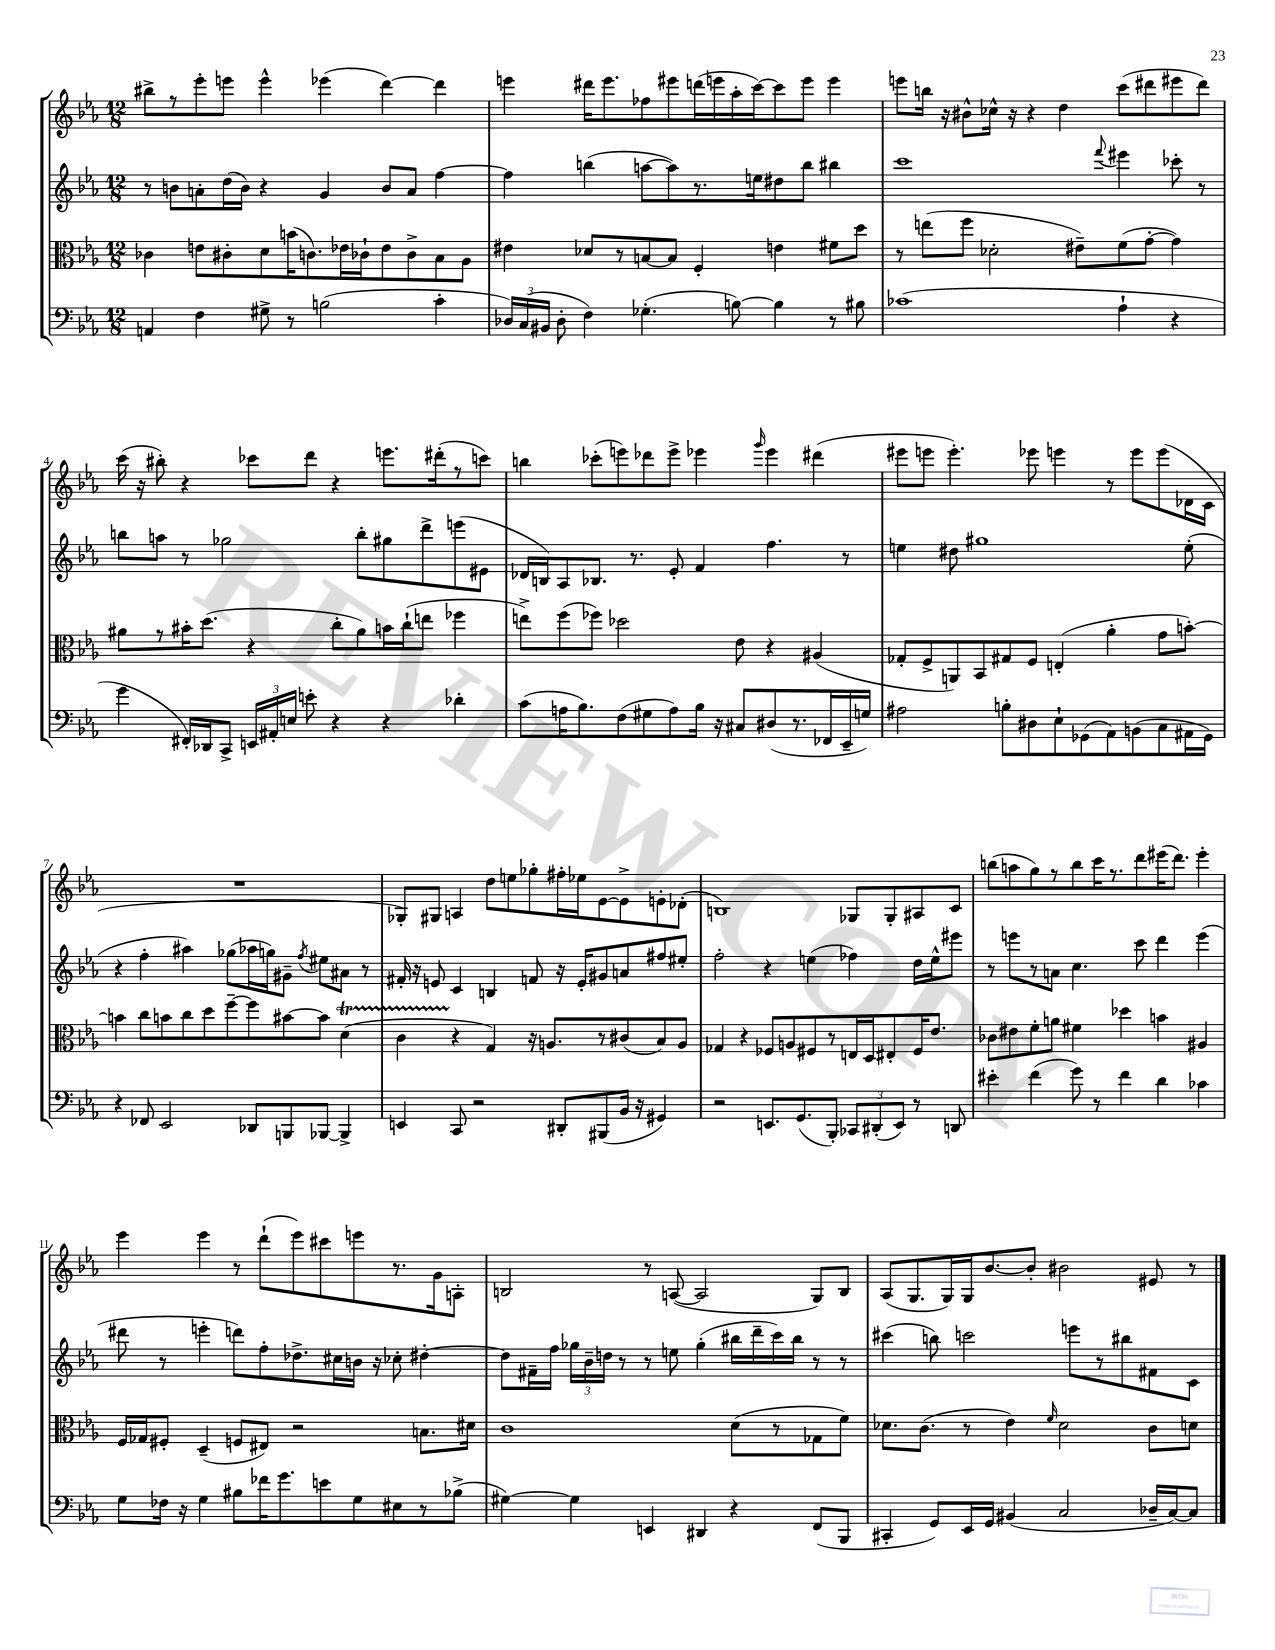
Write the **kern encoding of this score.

**kern	**kern	**kern	**kern
*staff4	*staff3	*staff2	*staff1
*clefF4	*clefC3	*clefG2	*clefG2
*k[b-e-a-]	*k[b-e-a-]	*k[b-e-a-]	*k[b-e-a-]
*M12/8	*M12/8	*M12/8	*M12/8
4AA/	4c-\	8r	8bb#^\L
.	.	8b\L	8r
4F\	8e\L	8a'\	8eee-'\
.	8c#'\	(16dd\L	8eee\J
.	.	16b\JJ)	.
8G#^\	8d\	4r	4eee^^\
8r	(16b\K	.	.
.	8.c\)	.	.
(2B\	.	4g/	(4eee-\
.	16e-\L	.	.
.	16c-`\J	.	.
.	8e-\	8b/L	[4ddd\)
.	8c-^\	8a/J	.
4c'\	8B-\	[4ff\	4ddd\]
.	8A-\J	.	.
=	=	=	=
24D-/LL)	4e#\	4ff\]	4eee\
(24C/	.	.	.
24BB#/JJ	.	.	.
8D-'\	.	.	.
4F\)	8d-/L	(4bb\	16ddd#\LK
.	.	.	8.eee\
.	8r	.	.
(4.G-'\	[8B/	[8aa\L	8ff-\
.	8B/]J	8aa\])	8eee#\
.	4F'/	8.r	(16ddd\L
.	.	.	16eee\
[8B\)	.	.	16aa-'\
.	.	16ee\k	[16ccc\J)
4B\]	4e\	8dd#\	8ccc\]
.	.	8bb\J	8eee\J
8r	8f#\L	4bb#\	4eee\
8B#\	8dd\J	.	.
=	=	=	=
(1c-	8r	1ccc	8eee\L
.	(8ee\L	.	16bb\Jk
.	.	.	16r
.	8ff\J	.	8b#^^\L
.	2d-'\	.	16cc-^^\Jk
.	.	.	16r
.	.	.	4r
.	.	.	4dd\
.	8e#~\L)	.	.
.	.	8qqfff/	.
4A-`\	(8f\	4eee#\	(8ccc\L
.	[8g'\J	.	8ddd#\
4r	4g\])	8ccc-'\	8eee#\
.	.	8r	8ddd#\J)
=	=	=	=
4g\	8a#\L	8bb\L	(16ccc\
.	.	.	16r
.	8r	8aa\J	8bb#'\)
16FF#'/LL)	16b#'\K	8r	4r
16DD-/J	(8.dd\J	.	.
8CC^/J	.	2gg-\	.
24EE/LL	4r	.	8ccc-\L
24AA#'/	.	.	.
24E/JJ	.	.	.
8e'\	.	.	8ddd\J
4r	8cc'\L	.	4r
.	8a#\)	8bb'\L	.
4r	16b\L	8gg#\	8.eee\L
.	(16cc`\J	.	.
.	8ee\J	8ddd^\	.
.	.	.	(16ddd#'\k
4d-'\	4ff-\	(8eee\	8r
.	.	8e#\J	8ccc\J)
=	=	=	=
(8c\L	8ee^\L)	16d-/LL	4bb\
.	.	16B/J)	.
16A\K	(8ff\	8A-/	.
8.B-\)	.	.	.
.	8ff-\J)	8.B-/J	(8ccc-'\L
(8F\	2dd-\	.	8eee\)
.	.	8.r	.
8G#\	.	.	8ddd-\
8A\)	.	8e-'/	8eee^\J
16B-\Jk	.	4f/	4eee-\
16r	.	.	.
8C#/L	8e-\	.	.
.	.	.	16qqggg/
(8D#/	4r	4.ff\	4eee-\
8.r	.	.	.
.	(4A#/	.	(4ddd#\
16FF-/L	.	.	.
16EE-~/	.	8r	.
16G/JJ)	.	.	.
=	=	=	=
2A#\	8G-'/L	4ee\	8eee#\L
.	8F^/	.	8eee\J
.	8AA/)	8dd#\	4.eee'\)
.	8BB-/	1gg#	.
8B'\L	8G#/	.	.
8D#\	8F/J	.	8eee-\
8E-`\	(4E'/	.	4eee\
(8GG-\	.	.	.
8AA-\)	4a-'\	.	8r
(8BB\	.	.	8eee\L
8C\	8g\L	.	(8eee\
16AA#\L	[8b'\J)	(8ee'\	16d-\L
16GG-\JJ)	.	.	16c\JJ
=	=	=	=
4r	4b\]	4r	1.r
8FF-/	8cc\L	4ff'\	.
2EE-/	8b\	.	.
.	8cc\	4aa#\)	.
.	8dd\	.	.
.	[8ff~\	(8gg-\L	.
8DD-/L	8ff\]	16aa-\L	.
.	.	16gg\J)	.
8BBB/	[8b#\	8g#~\J	.
.	.	8qff/	.
[8BBB-/J	8b#\]J	8ee#\L	.
4BBB-^/]	(4d\	8a#\J	.
.	.	8r	.
=	=	=	=
4EE/	4c\	16f#'/	8G-'/L)
.	.	16r	.
.	.	8e/	8G#/J
8CC/	4r	4c/	4A/
2r	.	.	.
.	4G/)	4B/	8dd\L
.	.	.	8ee\
.	16r	8f/	8gg-'\
.	8.A/L	.	.
8DD#'/L	.	16r	16ff#'\L
.	.	16e'/LK	16ee-\J
(8BBB#/	8r	8g#/	[8e-\
16BB-/Jk	(8c#/	8a/	8e-^\]
16r	.	.	.
4GG#/)	8B-/)	8ff#/	8e'\
.	8A/J	8ee#'/J	(8d-'\J
=	=	=	=
2r	4G-/	2ff'\	1B)
.	4r	.	.
8.EE/L	8F-/L	4r	.
.	8A/	.	.
(8.GG/	.	.	.
.	8F#/	(4ee\	.
8BBB-'/J)	8r	.	.
12CC-/L	16E/L	4ff-\)	8G-/L
.	16D/J	.	.
(12DD#'/	.	.	.
.	8E#'/	.	8G-'/
12EE/J)	.	.	.
8r	16F#/K	16dd\LL	8A#/
.	8.e-/J	16ee^^\J	.
8DD/	.	8eee#\J	8c/J
=	=	=	=
4e#'\	8c-\L	8r	(8bb\L
.	8e#\	8eee\L	8aa\
(4f\	8f'\	8r	8gg\)
.	8a\J	8a\J	8r
8g\)	4f#\	4.cc\	8bb\
8r	.	.	16ccc\K
.	.	.	8.r
4f\	4dd-\	.	.
.	.	8ccc\	8ddd\
4d\	4b\	4ddd\	(16eee#\K
.	.	.	8.ddd\J)
4c-\	4A#/	(4eee\	4eee#'\
=	=	=	=
8G\L	16F/LL	8ddd#\	4eee-\
.	16G-/J	.	.
16F-\Jk	8F#'/J	8r	.
16r	.	.	.
4G\	(4D~/	4eee'\	4eee-\
8B#\L	8F/L	8ddd\L)	8r
16f-\K	8E#/J)	8ff'\	(8ddd`\L
8.g\	.	.	.
.	2r	8.dd-^\	8eee-\)
8e\	.	.	8ccc#\
.	.	16cc#\L	.
8G\	.	16b\JJ	8eee\
.	.	16r	.
8E#\	.	8cc-'\	8.r
8r	8.B\L	[4dd#'\	.
.	.	.	16g\k
(8B-^\J	.	.	8A'\J
.	16d#\Jk	.	.
=	=	=	=
[4G#\)	1c	8dd#\]L	2B/
.	.	16f#~\L	.
.	.	16ff\JJ	.
4G#\]	.	24gg-\LL	.
.	.	24b-~\	.
.	.	24dd\JJ	.
.	.	8r	.
4EE/	.	8r	8r
.	.	8ee\	([8A/
4DD#/	.	(4gg-'\	2A/]
4r	(8d\L	16bb#\LL	.
.	.	16ddd~\	.
.	8r	16ccc\)	.
.	.	16bb#\JJ	.
(8FF/L	8G-\	8r	8G/L)
8BBB-/J	8f\J)	8r	8B/J
=	=	=	=
4CC#'/	8.d-\L	(4ccc#\	(8A-/L
.	.	.	8.G/
.	(8.c\J	.	.
8GG/L)	.	8bb\)	.
.	.	.	16G/L)
16EE-/L	8r	2ccc\	16G/J
16GG/JJ	.	.	[8.b-/
(4BB#/	4e-\)	.	.
.	.	.	8b-'/]J
.	16qqf/	.	.
2C/	2d-\	.	2b#\
.	.	8eee\L	.
.	.	8r	.
.	.	8bb#\	.
16D-~/LL	8c\L	8f#\	8e#/
[16C/J)	.	.	.
8C/]J	8d\J	8c\J	8r
==	==	==	==
*-	*-	*-	*-
